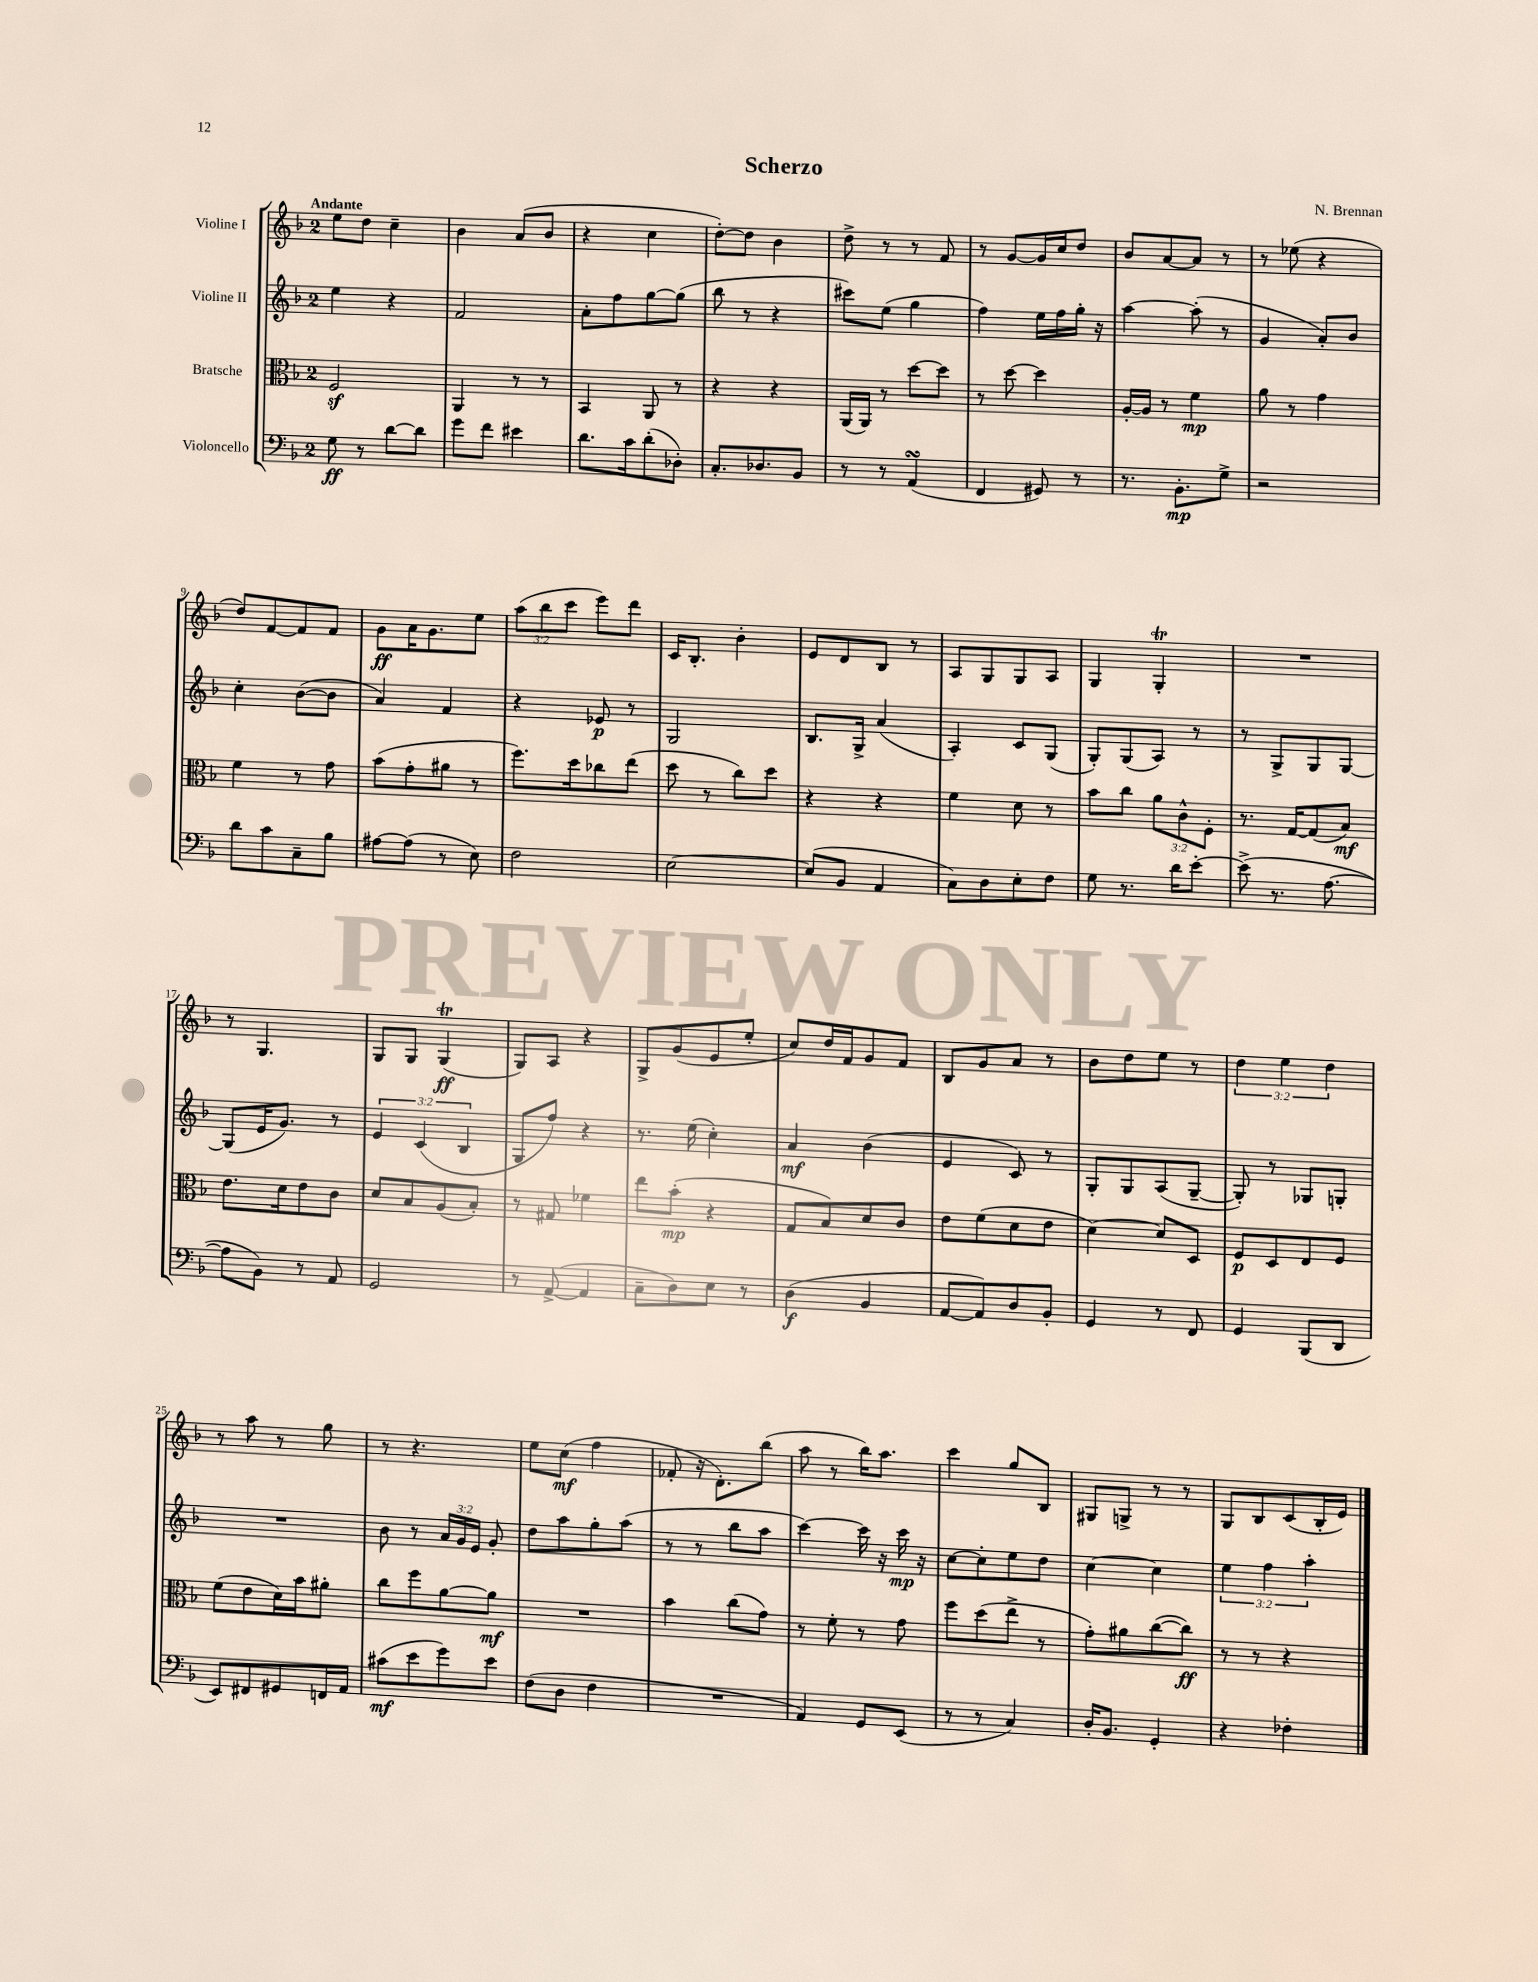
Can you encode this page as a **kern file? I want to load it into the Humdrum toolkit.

**kern	**kern	**kern	**kern
*staff4	*staff3	*staff2	*staff1
*clefF4	*clefC3	*clefG2	*clefG2
*k[b-]	*k[b-]	*k[b-]	*k[b-]
*M2/4	*M2/4	*M2/4	*M2/4
8G	2F	4ee	8ee
8r	.	.	8dd
[8d	.	4r	4cc~
8d]	.	.	.
=	=	=	=
8g	4AA	2f	4b-
8f	.	.	.
4e#	8r	.	(8a
.	8r	.	8b-
=	=	=	=
8.d	4BB-	8a'	4r
.	.	8ff	.
16c	.	.	.
(8d'	8AA	[8gg	4cc
8D-')	8r	(8gg]	.
=	=	=	=
8.C'	4r	8bb-	[8dd')
.	.	8r	8dd]
8.D-	.	.	.
.	4r	4r	4b-
8BB-	.	.	.
=	=	=	=
8r	(16AA	8ccc#)	8dd^
.	16AA)	.	.
8r	8r	(8ee	8r
(4AA	[8dd	4gg	8r
.	8dd]	.	8f
=	=	=	=
4FF	8r	4ff)	8r
.	[8dd	.	[8g
8GG#)	4dd]	16ee	16g]
.	.	16ff	16cc
8r	.	16gg'	8dd
.	.	16r	.
=	=	=	=
8.r	[16A'	[4aa	8b-
.	16A]	.	.
.	8r	.	[8a
8.BB-'	.	.	.
.	4f	(8aa']	8a]
8G^	.	8r	8r
=	=	=	=
2r	8a	4g	8r
.	8r	.	(8ee-
.	4g	8a')	4r
.	.	8b-	.
=	=	=	=
8d	4f	4cc'	8dd)
8c	.	.	[8f
8C~	8r	([8b-	8f]
8B-	8g	8b-]	8f
=	=	=	=
[8A#	(8b-	4a)	8g
(8A#]	8g'	.	16a
.	.	.	8.g
8r	8a#	4f	.
8E)	8r	.	8ee
=	=	=	=
2F	8.ff)	4r	(12aa
.	.	.	12bb-
.	.	.	12ccc
.	16dd	.	.
.	8cc-	8e-	8eee)
.	(8ee	8r	8ddd
=	=	=	=
[2E	8dd	2G	16c
.	.	.	8.B-'
.	8r	.	.
.	8cc)	.	4b-'
.	8dd	.	.
=	=	=	=
(8E]	4r	8.B-	8e
8BB-	.	.	8d
.	.	16G^	.
4AA	4r	(4a	8B-
.	.	.	8r
=	=	=	=
8C)	4f	4A')	8A
8D	.	.	8G
8E'	8d	8c	8G
8F	8r	(8G	8A
=	=	=	=
8G	8b-	8G')	4G
8.r	8cc	(8G	.
.	12a	8A)	4G'
16d	.	.	.
.	12c^^	.	.
[8e'	.	8r	.
.	12F'	.	.
=	=	=	=
(8e^]	8.r	8r	2r
8.r	.	8G^	.
.	[16G	.	.
.	(8G]	8G	.
[8.A	.	.	.
.	8B-)	[8G	.
=	=	=	=
8A]	8.e	(8G]	8r
8BB-)	.	16e	4.G
.	16d	8.g)	.
8r	8e	.	.
8AA	8c	8r	.
=	=	=	=
2GG	8d	6e	8G
.	8B-	.	8G
.	.	(6c	.
.	(8A	.	(4G
.	.	6B-	.
.	8B-')	.	.
=	=	=	=
8r	8r	8G	8G)
([8AA^	8G#	8ff)	8A
4AA]	4f-	4r	4r
=	=	=	=
8C~	8ee	8.r	8G^
8D)	(8b-'	.	(8g
.	.	(16ee	.
8E	4r	4cc')	8e
8r	.	.	8ee'
=	=	=	=
(4D	8G	4a	8cc)
.	8B-)	.	16dd
.	.	.	16f
4BB-	8d	(4b-	8g
.	8c	.	8f
=	=	=	=
[8AA	8e	4e	8B-
8AA])	(8f	.	8g
8D	8d	8c)	8a
8BB-'	8e	8r	8r
=	=	=	=
4GG	[4d)	8G'	8b-
.	.	8G	8dd
8r	8d]	(8A	8ee
8FF	8D	[8G~	8r
=	=	=	=
4GG	8F	8G'])	6dd
.	8D	8r	.
.	.	.	6ee
(8BBB-	8E	8G-	.
.	.	.	6dd
8DD	8F	8G'	.
=	=	=	=
8EE)	(8f	2r	8r
8FF#	8e	.	8aa
8GG#	16d)	.	8r
.	16b-	.	.
16FF	8a#'	.	8gg
16AA	.	.	.
=	=	=	=
(8c#	8cc	8b-	8r
8e	8ff	8r	4.r
8g)	[8a	24a	.
.	.	24g	.
.	.	24e	.
8e	8a]	8g'	.
=	=	=	=
(8F	2r	8dd	8ee
8D	.	8aa	(8cc
4F	.	8gg'	4ff
.	.	(8aa	.
=	=	=	=
2r	4b-	8r	8f-'
.	.	8r	16r
.	.	.	8.d')
.	(8cc	8bb-	.
.	8g)	8aa	(8bb-
=	=	=	=
4AA)	8r	[4ccc)	8aa
.	8f'	.	8r
8GG	8r	16ccc]	16bb-)
.	.	16r	8.aa
(8EE	8g	16ccc	.
.	.	16r	.
=	=	=	=
8r	8ff	[8cc	4ccc
8r	(8dd	8cc']	.
4C)	8ee^	8ee	8gg
.	8r	8dd	8B-
=	=	=	=
16D'	8g')	[4cc	8G#
8.BB-	.	.	.
.	8a#	.	8G^
4GG'	([8cc	4cc]	8r
.	8cc])	.	8r
=	=	=	=
4r	8r	6ee	8G
.	8r	.	8B-
.	.	6ff	.
4F-'	4r	.	(8c
.	.	6aa'	.
.	.	.	16B-'
.	.	.	16e)
==	==	==	==
*-	*-	*-	*-
